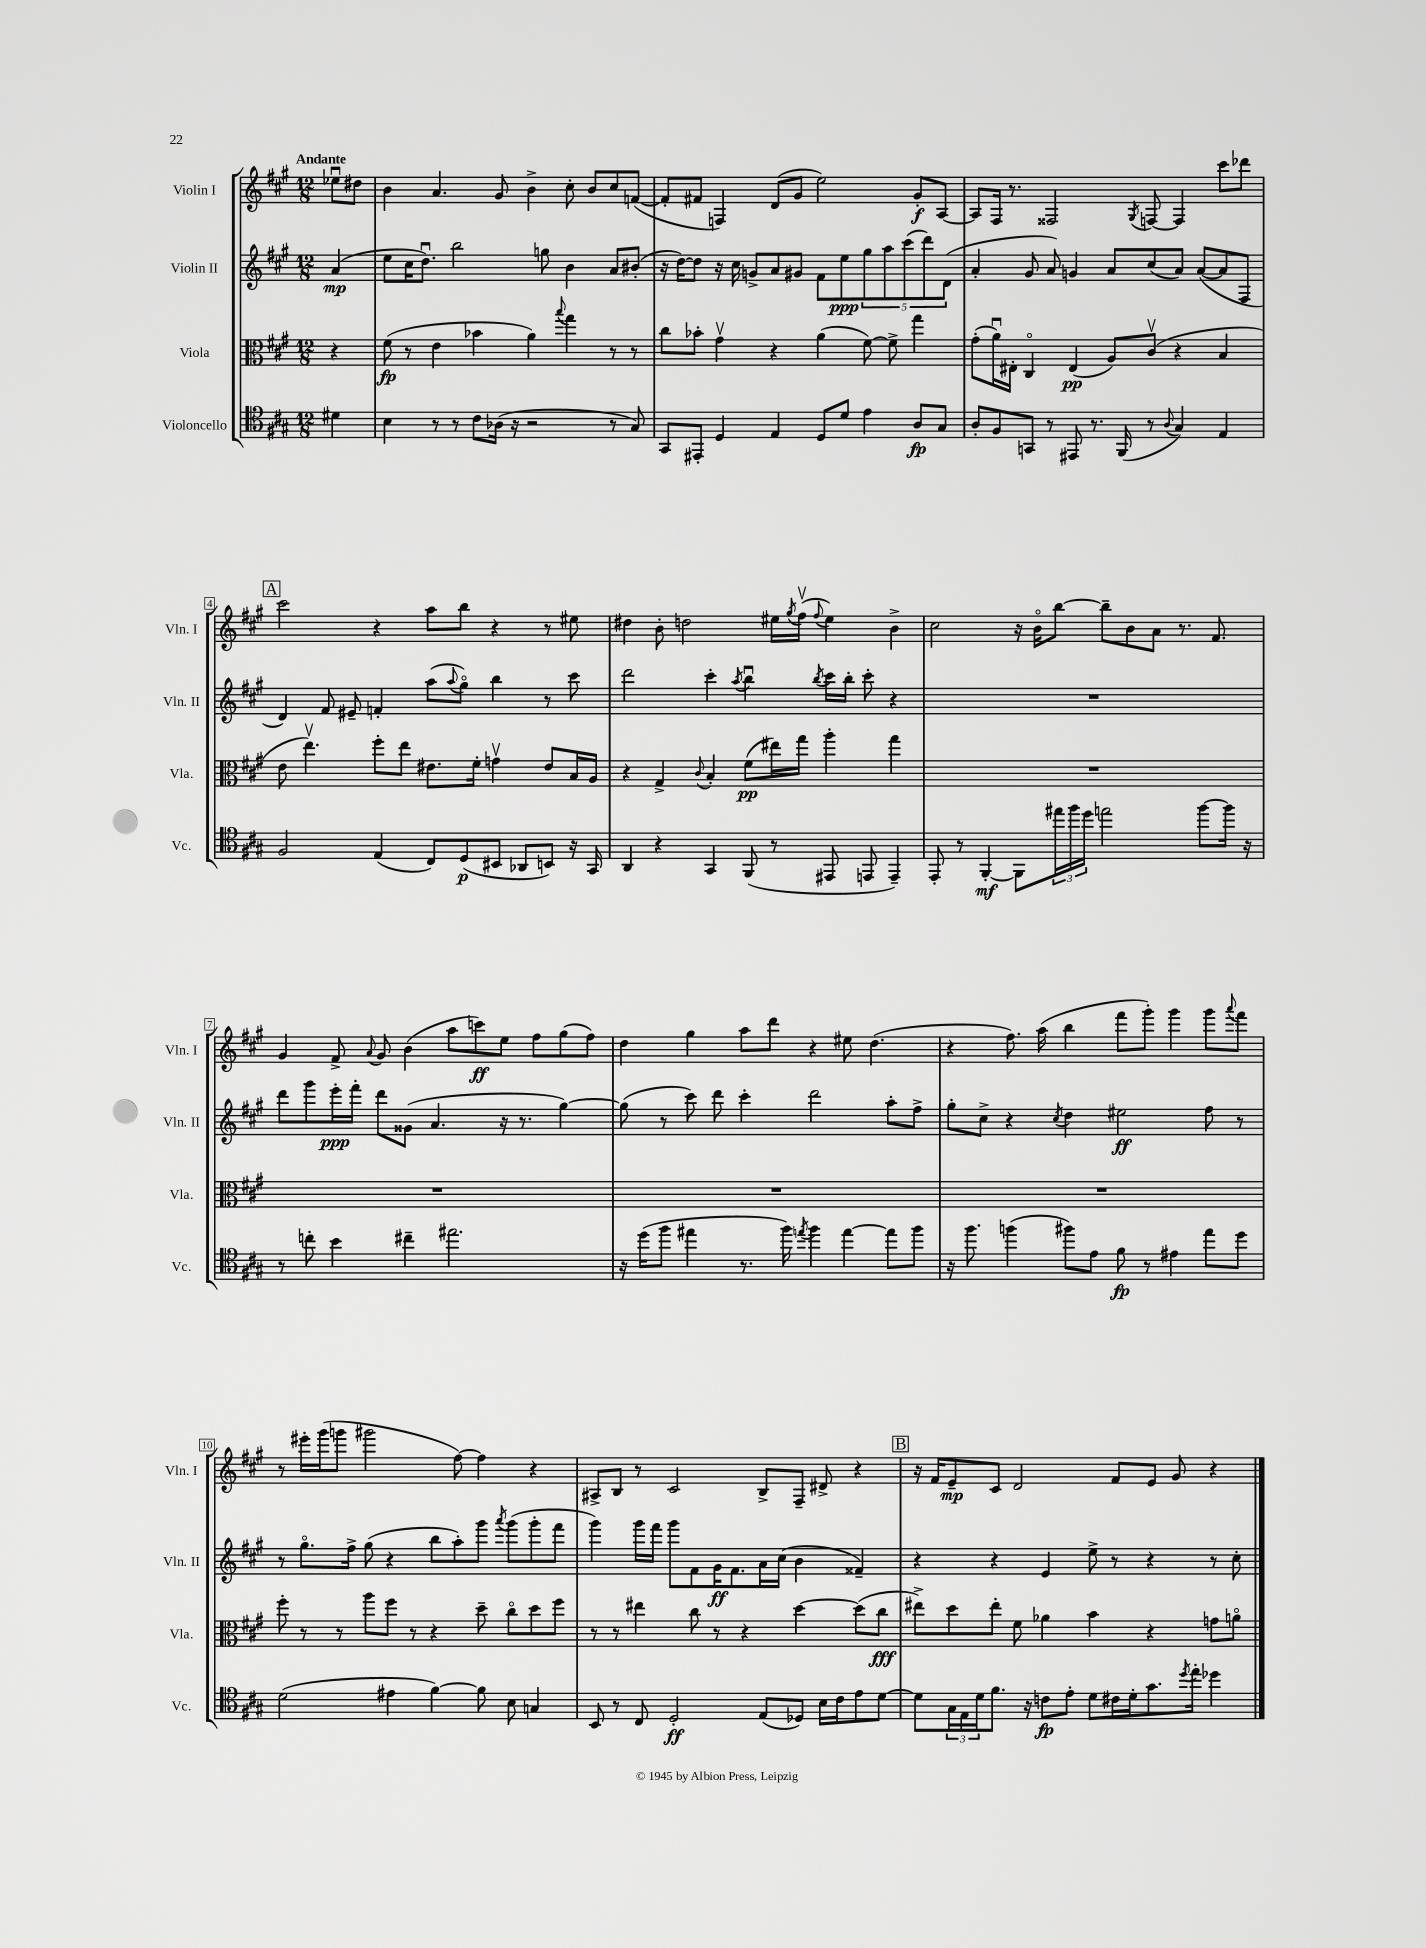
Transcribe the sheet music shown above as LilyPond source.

<<
\new StaffGroup <<
\new Staff = "s0" \with { instrumentName = "Violin I" shortInstrumentName = "Vln. I" } {
    \clef treble \key a \major \numericTimeSignature \time 12/8 \partial 4 \tempo "Andante"
    ees''8\downbow dis''8 |
    b'4 a'4. gis'8 b'4-> cis''8-. b'8 cis''8 f'8~( |
    f'8-. fis'8 f4) d'8( gis'8 e''2) gis'8-.\f a8~ |
    a8 fis16 r8. fisis2 \acciaccatura { gis8 } f8~ f4 cis'''8 des'''8 |
    \mark \markup { \box "A" } cis'''2 r4 a''8 b''8 r4 r8 eis''8 |
    dis''4 b'8-. d''2 eis''16 \acciaccatura { gis''8 } fis''16\upbow( \appoggiatura { fis''8 } eis''4) b'4-> |
    cis''2 r16 b'16\flageolet b''8~ b''8-- b'8 a'8 r8. fis'8. |
    gis'4 fis'8-> \appoggiatura { a'8 } gis'8 b'4( a''8 c'''8\ff) e''8 fis''8 gis''8( fis''8) |
    d''4 gis''4 a''8 d'''8 r4 eis''8 d''4.( |
    r4 fis''8.) a''16( b''4 fis'''8 gis'''8-.) gis'''4 gis'''8 \appoggiatura { a'''8 } fis'''8 |
    r8 eis'''16-. gis'''16( g'''8 gis'''2 fis''8~) fis''4 r4 |
    ais8-> b8 r8 cis'2 b8-> fis8-- dis'8-> r4 |
    \mark \markup { \box "B" } r16 fis'16 e'8--\mp cis'8 d'2 fis'8 e'8 gis'8 r4 \bar "|." |
}
\new Staff = "s1" \with { instrumentName = "Violin II" shortInstrumentName = "Vln. II" } {
    \clef treble \key a \major \numericTimeSignature \time 12/8 \partial 4
    a'4\mp( |
    e''8 cis''16 d''8.\downbow) b''2 g''8 b'4 a'8 bis'8-.( |
    r16 d''16~) d''8 r16 cis''16 g'8-> a'8 gis'8 fis'8 e''8\ppp \tuplet 5/4 { gis''8 a''8 cis'''8( d'''8) d'8( } |
    a'4-. gis'8 a'8) g'4 a'8 cis''8( a'8) a'8~( a'8 fis8 |
    \mark \markup { \box "A" } d'4) fis'8 eis'8-- f'4-. a''8( \appoggiatura { a''8 } gis''8\flageolet) b''4 r8 cis'''8 |
    d'''2 cis'''4-. \acciaccatura { a''8 } b''4\downbow \acciaccatura { b''8 } cis'''16 b''16-. cis'''8-. r4 |
    R1. |
    d'''8 gis'''8 e'''16-.\ppp fis'''16-. d'''8 gisis'8( a'4. r16 r8. gis''4~) |
    gis''8( r8 cis'''8) d'''8 cis'''4-. d'''2 a''8-. fis''8-> |
    gis''8-. cis''8-> r4 \acciaccatura { cis''8 } d''4 eis''2\ff fis''8 r8 |
    r8 gis''8.\flageolet fis''16-> gis''8( r4 b''8 a''8-.) gis'''8 \acciaccatura { a'''8 } gis'''8( gis'''8-. fis'''8 |
    gis'''4) gis'''16 fis'''16 gis'''8 fis'8 gis'16\ff fis'8. a'16 cis''16( b'4 fisis'4--) |
    \mark \markup { \box "B" } r4 r4 e'4 e''8-> r8 r4 r8 cis''8-. \bar "|." |
}
\new Staff = "s2" \with { instrumentName = "Viola" shortInstrumentName = "Vla." } {
    \clef alto \key a \major \numericTimeSignature \time 12/8 \partial 4
    r4 |
    fis'8\fp( r8 e'4 bes'4 a'4) \appoggiatura { b''8 } gis''4 r8 r8 |
    cis''8 bes'8-. gis'4\upbow r4 a'4( fis'8~) fis'8-> gis''4 |
    gis'8-.( a'16\downbow) eis16-. cis4\flageolet eis4\pp( a8) cis'8\upbow( r4 b4 |
    \mark \markup { \box "A" } e'8 e''4.\upbow) fis''8-. e''8 eis'8. fis'16-. g'4\upbow eis'8 b16 a16 |
    r4 gis4-> \appoggiatura { cis'8 } b4-. fis'8\pp( eis''16) gis''16 a''4-. gis''4 |
    R1. |
    R1. |
    R1. |
    R1. |
    fis''8-. r8 r8 a''8 fis''8 r8 r4 d''8-- cis''8\flageolet d''8 fis''8 |
    r8 r8 eis''4 cis''8 r8 r4 d''4~ d''8( cis''8\fff |
    \mark \markup { \box "B" } eis''8->) d''8 eis''8-. fis'8 aes'4 b'4 r4 g'8 a'8\flageolet \bar "|." |
}
\new Staff = "s3" \with { instrumentName = "Violoncello" shortInstrumentName = "Vc." } {
    \clef tenor \key a \major \numericTimeSignature \time 12/8 \partial 4
    dis'4 |
    b4 r8 r8 cis'8 aes16( r16 r2 r8 gis8) |
    gis,8 eis,8-. d4 e4 d8 d'8 e'4 a8\fp gis8 |
    a8-. fis8 g,8 r8 eis,8 r8. fis,16( r8 \appoggiatura { a8 } gis4) e4 |
    \mark \markup { \box "A" } fis2 e4( cis8) d8\p( bis,8 aes,8 b,8) r16 gis,16 |
    a,4 r4 gis,4 fis,8( r8 eis,8 e,8 e,4--) |
    e,8-. r8 fis,4~-.\mf fis,8 \tuplet 3/2 { eis''16 fis''16 d''16 } e''2 fis''8~ fis''16 r16 |
    r8 c''8-. b'4 cis''4-- eis''2. |
    r16 d''16( fis''8 eis''4 r8. fis''16) \acciaccatura { e''8 } fis''4 e''4~ e''8 fis''8 |
    r16 fis''8. f''4( fis''8) e'8 fis'8\fp r8 eis'4 e''8 d''8 |
    d'2( eis'4 fis'4~) fis'8 b8 g4 |
    b,8 r8 cis8 d2-.\ff e8( des8) b16 cis'16 e'8 d'8~ |
    \mark \markup { \box "B" } d'8 \tuplet 3/2 { gis16 e16 d'16 } fis'8. r16 c'8\fp e'8-. d'8 cis'16 d'16-. gis'8. \acciaccatura { d''8 } e''16-. des''4 \bar "|." |
}
>>
>>
\layout { \context { \Score \override BarNumber.stencil = #(make-stencil-boxer 0.1 0.3 ly:text-interface::print) } }
